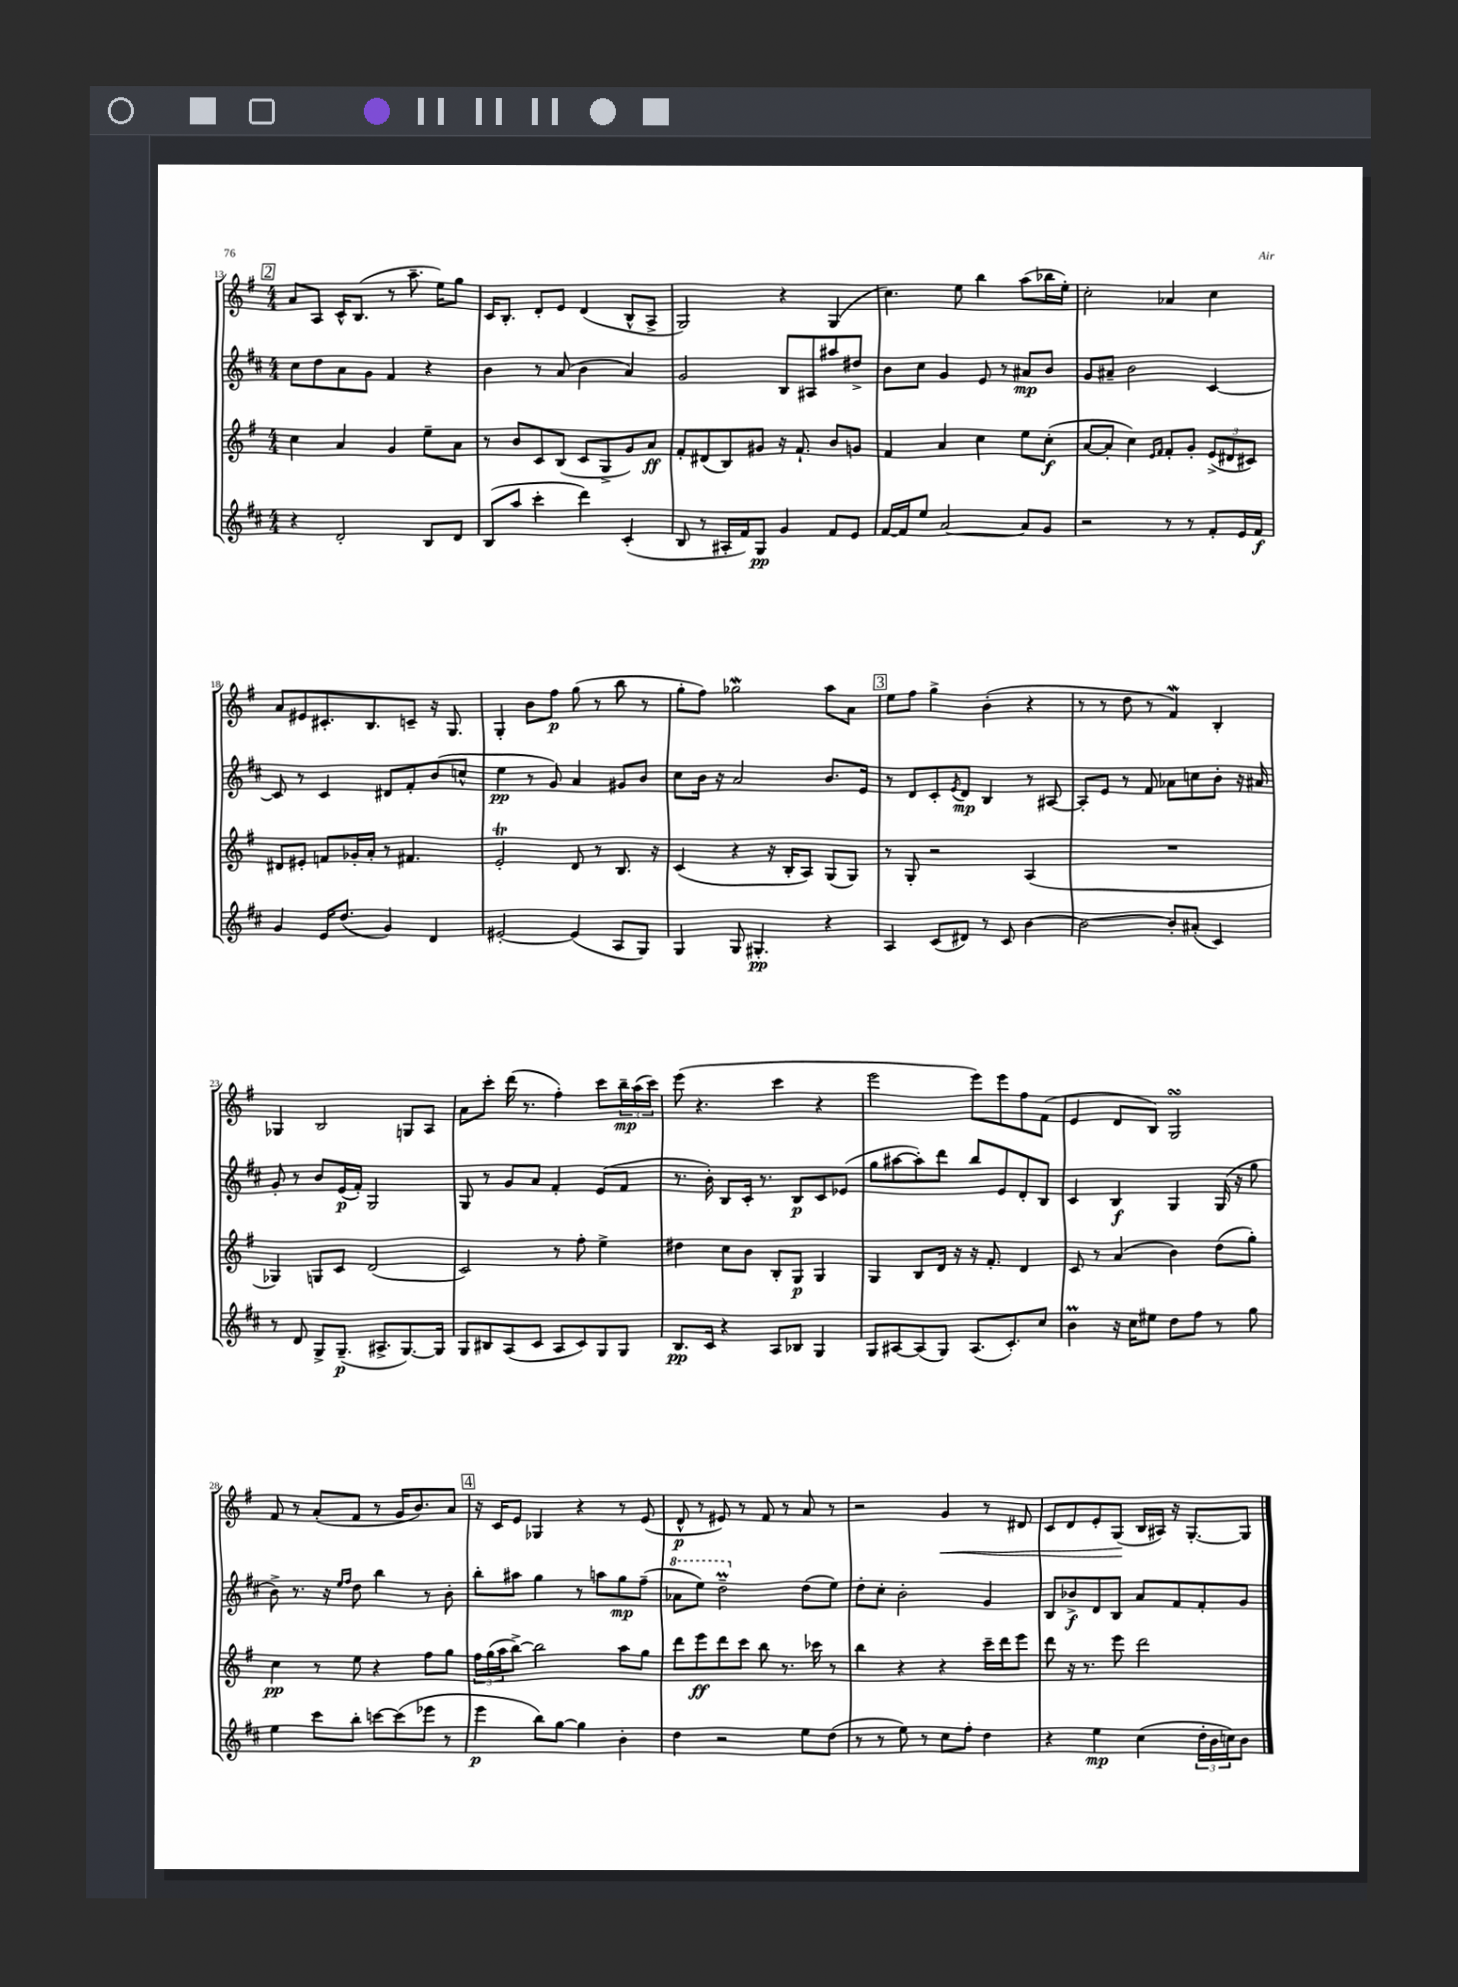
<<
\new StaffGroup <<
\new Staff = "s0" {
    \clef treble \key g \major \numericTimeSignature \time 4/4
    \mark \markup { \box "2" } a'8 a8 c'16-^ b8.( r8 a''8.-- e''16) g''8 |
    c'16 b8.-. d'8-. e'8 d'4( b8-^ a8-> |
    g2) r4 g4( |
    c''4.) e''8 b''4 a''8( bes''16 e''16-.) |
    c''2-. aes'4 c''4 |
    a'8 eis'8 cis'8.-. b8. c'8-- r16 g8. |
    g4-. b'8 fis''8\p g''8( r8 b''8 r8 |
    g''8-. fis''8) ges''2\mordent a''8 a'8 |
    \mark \markup { \box "3" } e''8 fis''8 g''4-> b'4-.( r4 |
    r8 r8 d''8 r8 fis'4\mordent) b4-. |
    ges4 b2 g8 a8 |
    a'8 c'''8-. d'''16( r8. fis''4-.) c'''8 \tuplet 3/2 { b''16--\mp a''16( c'''16) } |
    e'''8( r4. c'''4 r4 |
    e'''2 e'''8) e'''8 fis''8 fis'8( |
    e'4 d'8 b8) g2\turn |
    fis'8 r8 a'8-.( fis'8 r8 g'16 b'8.) a'8 |
    \mark \markup { \box "4" } r16 c'16 e'8 ges4 r4 r8 e'8( |
    d'8-^\p r8 eis'8) r8 fis'8 r8 a'8 r8 |
    r2 g'4\< r8 dis'8 |
    c'8 d'8 e'8-. g8\!( b16 ais16) r16 g8.~-. g8 \bar "|." |
}
\new Staff = "s1" {
    \clef treble \key d \major \numericTimeSignature \time 4/4
    \mark \markup { \box "2" } cis''8 d''8 a'8 g'8 fis'4 r4 |
    b'4 r8 a'8( b'4 a'4) |
    g'2 b8 ais8 ais''8 dis''8-> |
    b'8 cis''8 g'4 e'8 r8 ais'8\mp b'8 |
    g'8 ais'8-- b'2 cis'4~ |
    cis'8 r8 cis'4 dis'8 fis'8-. b'8( c''8-^ |
    e''4\pp r8 g'8) a'4 gis'8 b'8 |
    cis''8 b'16 r16 a'2 b'8. e'16 |
    \mark \markup { \box "3" } r8 d'8 cis'8-. \acciaccatura { e'8 } d'8\mp b4 r8 ais8~ |
    ais8-. e'8 r8 fis'8 aes'8 c''8 b'8-. r16 ais'16 |
    g'8-. r8 b'8 e'16\p( fis'16-.) g2 |
    g8 r8 g'8 a'8 fis'4-. e'8( fis'8 |
    r8. b'16-.) b8 cis'16-. r8. b8\p cis'8 ees'8( |
    g''8 ais''8~ ais''8-.) d'''8 b''8 e'8 d'8-. b8 |
    cis'4 b4\f g4 g16( r16 g''8 |
    b'8->) r8. r16 \grace { e''16 fis''16 } d''8 b''4 r8 b'8-. |
    \mark \markup { \box "4" } b''8-. ais''8 g''4 r8 a''8 g''8\mp fis''8--( |
    \ottava #1 aes''8 e'''8) d'''2--\prall \ottava #0 d''8( e''8) |
    d''8-. cis''8-. b'2-. g'4 |
    b8 bes'8->\f d'8 b8 a'8 fis'8 fis'8-. g'8 \bar "|." |
}
\new Staff = "s2" {
    \clef treble \key g \major \numericTimeSignature \time 4/4
    \mark \markup { \box "2" } c''4 a'4 g'4 e''8-- a'8 |
    r8 b'8 c'8 b8( c'8 g8-> g'8) a'8\ff |
    fis'8-. dis'8( b8) gis'8 r16 fis'8.-! b'8 g'8 |
    fis'4 a'4 c''4 e''8 c''8-.\f( |
    a'8~ a'8-. c''4) \grace { e'16 fis'16 } fis'8-. g'8-. \tuplet 3/2 { e'8->( dis'8 cis'8) } |
    dis'8 eis'8-. f'8 ges'16-. a'16-. r8 fis'4. |
    e'2-.\trill d'8 r8 b8. r16 |
    c'4( r4 r16 b16-. a8) g8( g8) |
    \mark \markup { \box "3" } r8 g8-. r2 a4( |
    R1 |
    ges4) g8 c'8 d'2( |
    c'2) r8 fis''8-. e''4-> |
    dis''4 c''8 b'8 b8-. g8\p g4 |
    g4 b8 d'16 r16 r16 fis'8.-. d'4 |
    c'8 r8 a'4( b'4) d''8( g''8-.) |
    c''4\pp r8 e''8 r4 fis''8 g''8 |
    \mark \markup { \box "4" } \tuplet 3/2 { fis''16 g''16( a''16 } b''8~->) b''2 a''8 g''8 |
    d'''8 e'''8\ff d'''8 c'''8 b''8 r8. ces'''16 r8 |
    b''4 r4 r4 c'''16-- d'''16 e'''8 |
    d'''8 r16 r8. e'''8 d'''2 \bar "|." |
}
\new Staff = "s3" {
    \clef treble \key d \major \numericTimeSignature \time 4/4
    \mark \markup { \box "2" } r4 d'2-. b8 d'8 |
    b8( a''8 cis'''4-. d'''4) cis'4-.( |
    b8 r8 ais16-. fis'16) g8\pp g'4 fis'8 e'8 |
    fis'16~ fis'16 e''8 a'2~ a'8 g'8 |
    r2 r8 r8 fis'8-. e'16 fis'16\f |
    g'4 e'16 d''8.( g'4) d'4 |
    eis'2~-. eis'4( a8 g8) |
    g4 g8 gis4.-.\pp r4 |
    \mark \markup { \box "3" } a4 cis'8( dis'8) r8 cis'8 b'4~ |
    b'2~ b'8-. ais'8-.( cis'4) |
    r8 d'8 g8-> g8.--\p( ais8.-> g8.~) g16 |
    g8 bis8 a8( cis'8 a8 cis'8) g8 g8 |
    b8.\pp cis'16 r4 a8 bes8 g4 |
    g8 ais8~ ais8( g8) ais8.( cis'8.-.) cis''8 |
    b'4\prall r16 cis''16 eis''8 d''8 fis''8 r8 g''8 |
    e''4 cis'''8 b''8-. c'''8~ c'''8( ees'''8 r8 |
    \mark \markup { \box "4" } e'''4\p b''8) g''8~ g''4 b'4-. |
    d''4 r2 e''8 d''8( |
    r8 r8 e''8) r8 cis''8 fis''8-. d''4 |
    r4 e''4\mp cis''4( \tuplet 3/2 { d''16-. b'16 c''16) } b'8 \bar "|." |
}
>>
>>
\layout { \context { \Score currentBarNumber = #13 } }
